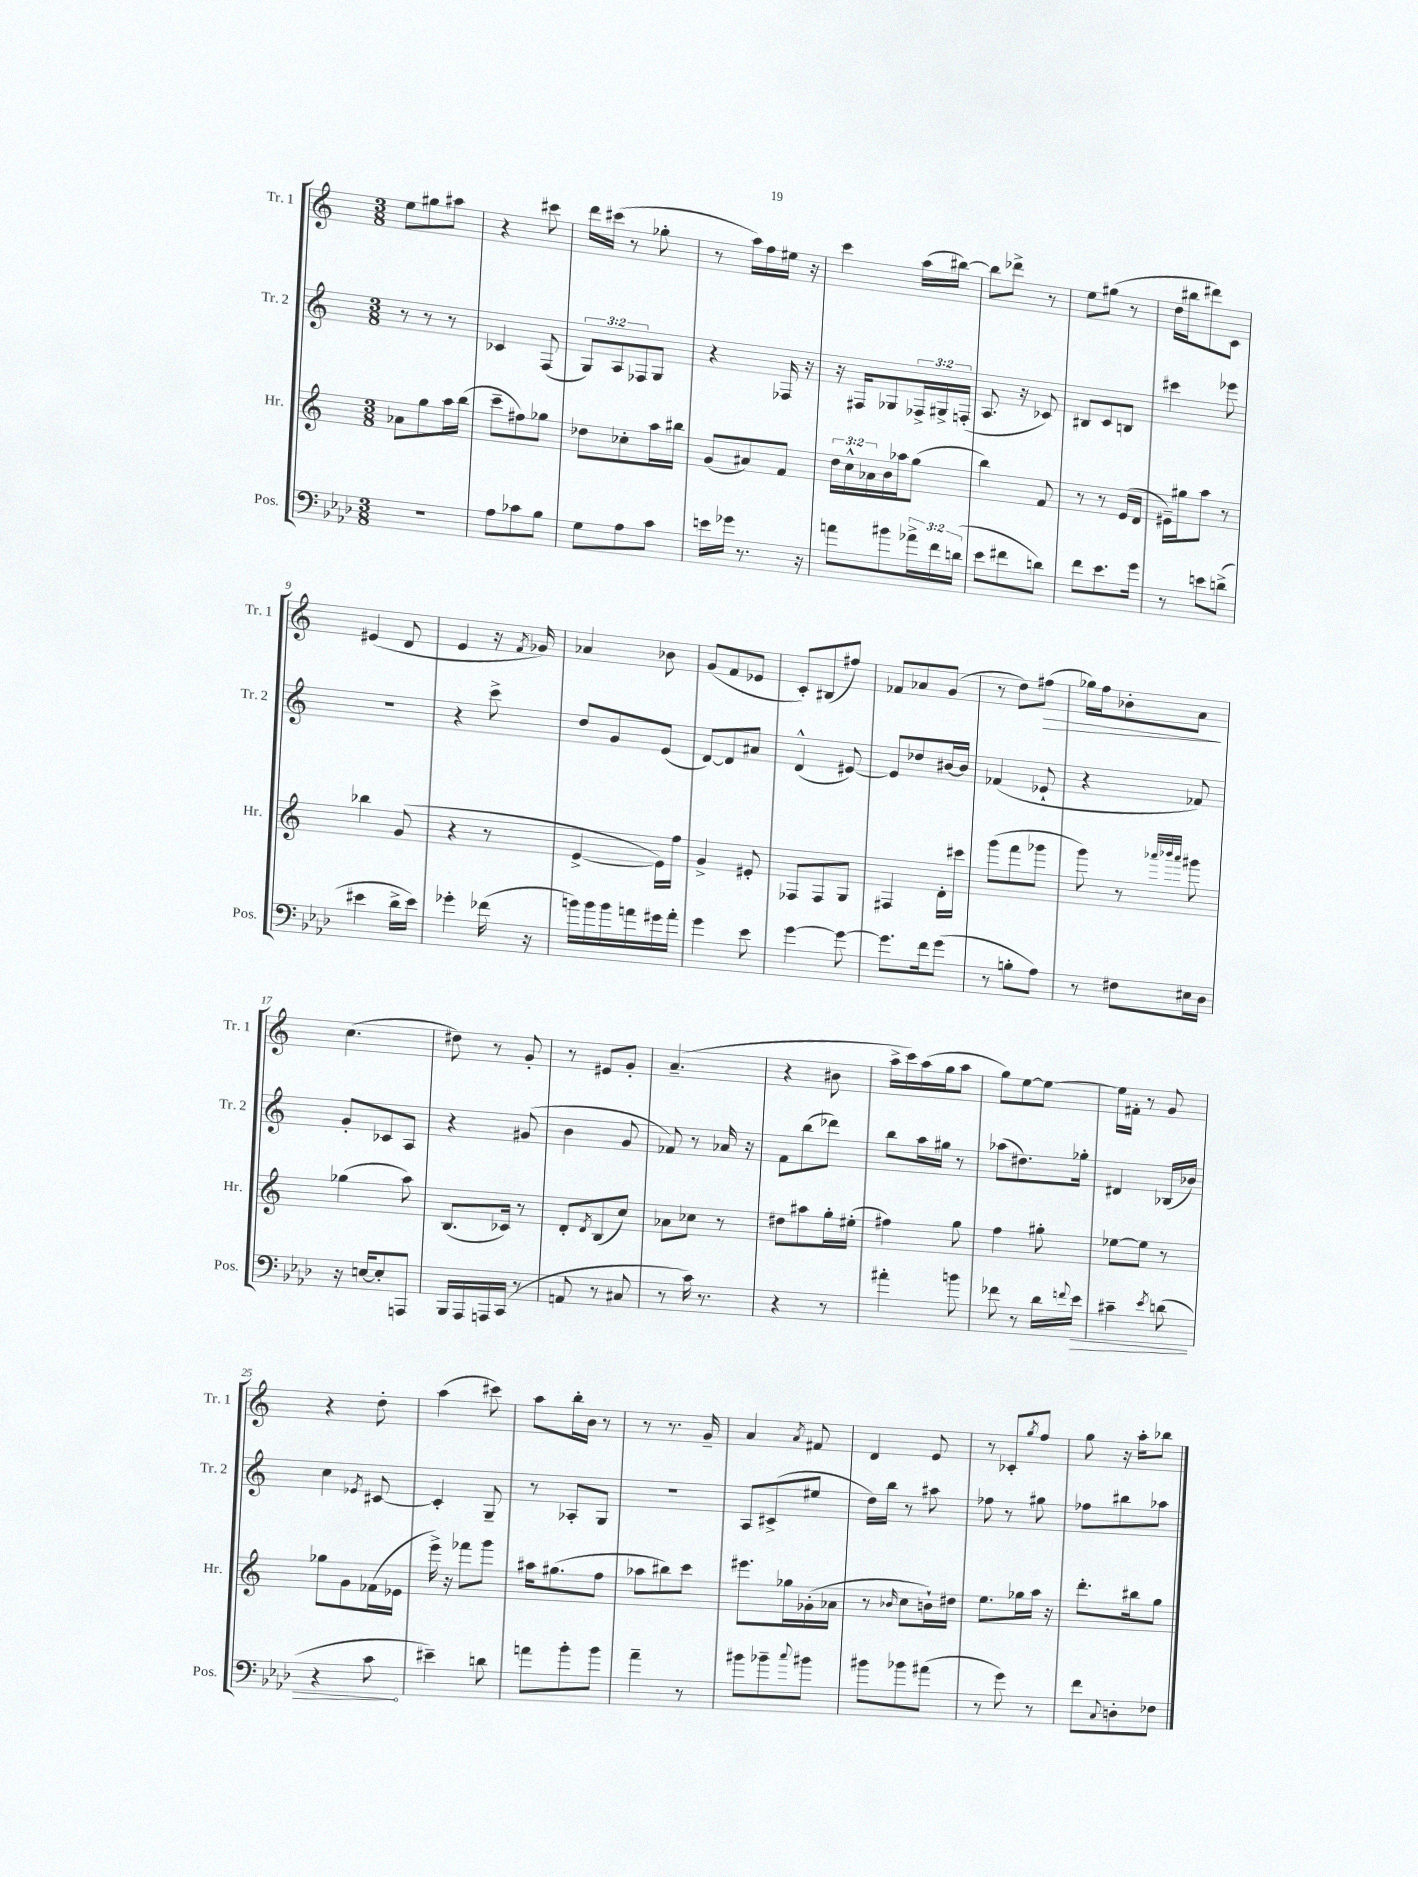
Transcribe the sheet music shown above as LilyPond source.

<<
\new StaffGroup <<
\new Staff = "s0" \with { instrumentName = "Tr. 1" shortInstrumentName = "Tr. 1" } {
    \clef treble \key c \major \numericTimeSignature \time 3/8
    e''8 gis''8 ais''8 |
    r4 cis'''8 |
    d'''16 cis'''16( r8 ges''8-. |
    r8 a''16) f''16 eis''16 r16 |
    c'''4 a''16( bis''16~) |
    bis''8 des'''8-> r8 |
    e''8 gis''8( r8 |
    d''16 bis''16 dis'''8) c'8 |
    eis'4( d'8 |
    e'4 r16 \acciaccatura { f'8 } ges'16) |
    aes'4 bes'8 |
    g'8( f'8 ees'8 |
    c'8-.) bis8( fis''8) |
    fes'8 aes'8 g'8( |
    r8 d''8) fis''8\>( |
    ges''16) f''16 bes'8-. a'8\! |
    c''4.( |
    dis''8) r8 g'8-. |
    r8 eis'8 g'8-. |
    a'4.--( |
    r4 bis'8 |
    a''16-> c'''16) a''16( g''16 a''8 |
    g''8) e''8~ e''8~ |
    e''16 fis'16-. r8 g'8 |
    r4 d''8-. |
    a''4( cis'''8) |
    a''8 b''16-. b'16 r8 |
    r8 r8. g'16-- |
    a'4 \acciaccatura { a'8 } fis'8 |
    d'4 e'8 |
    r8 ces'8-. \acciaccatura { g''8 } f''8 |
    g''8 r16 a''16-. bes''8 \bar "|." |
}
\new Staff = "s1" \with { instrumentName = "Tr. 2" shortInstrumentName = "Tr. 2" } {
    \clef treble \key c \major \numericTimeSignature \time 3/8 \override Staff.TupletNumber.text = #tuplet-number::calc-fraction-text
    r8 r8 r8 |
    ces'4 f8( |
    \tuplet 3/2 { g8) a8 fes8 } g8 |
    r4 fes16 r16 |
    r16 fis16 ges8 \tuplet 3/2 { fes16-> gis16-> f16-.( } |
    a8. r16 ces'8) |
    bis8 c'8 b8 |
    cis'''4 ees'''8 |
    R4. |
    r4 c'''8-> |
    d''8 g'8 e'8( |
    d'8~) d'8 ais'8 |
    d'4-^( eis'8~) |
    eis'8 des''8 bis'16~ bis'16 |
    fes'4( ees'8-! |
    r4 fes'8) |
    g'8-. ces'8 a8 |
    r4 gis'8( |
    b'4 g'8 |
    fes'8) r8 aes'16 r16 |
    f'8 b''8( des'''8) |
    b''8 a''16 gis''16 r8 |
    aes''8( dis''8.) ges''16-. |
    dis'4 bes16( bes'16) |
    c''4 \acciaccatura { ees'8 } cis'8~ |
    cis'4-. g8-- |
    r8 aes8-. g8 |
    R4. |
    a8 cis'8->( eis''8 |
    d''16) b''16 r8 ais''8 |
    fes''8 r8 gis''8 |
    fes''8 bis''8 aes''8 \bar "|." |
}
\new Staff = "s2" \with { instrumentName = "Hr." shortInstrumentName = "Hr." } {
    \clef treble \key c \major \numericTimeSignature \time 3/8 \override Staff.TupletNumber.text = #tuplet-number::calc-fraction-text
    aes'8 g''8 a''16 b''16( |
    c'''8-- fis''8) ges''8 |
    des''8 ces''8-. a''16 bis''16 |
    g'8( ais'8) f'8 |
    \tuplet 3/2 { d''16 c''16-^ aes'16 } b'16 aes''16 g''8( |
    b''4) f'8 |
    r8 r8 e'16( d'16 |
    eis'16--) gis''16 a''8 r8 |
    bes''4 g'8( |
    r4 r8 |
    e'4~-> e'16) f''16 |
    g'4-> eis'8-. |
    fes8 fes8 g8 |
    fis4 d'16-. cis'''16 |
    g'''8( f'''8 ges'''8 |
    g'''8) r8 \grace { aes'''32 bes'''32 aes'''32 } gis'''8 |
    ges''4( a''8) |
    b8.( ces'16) r8 |
    d'8-. \acciaccatura { d'8 } b8( c''8) |
    aes'8 ces''8 r8 |
    dis''8 ais''8 g''16-. eis''16-.( |
    fis''4) g''8 |
    f''4 gis''8-. |
    ees''8~ ees''8 r8 |
    ges''8 g'8 fes'16( ees'16 |
    e'''16->) r16 fes'''8 g'''8 |
    ais''16 gis''8.( f''8 |
    aes''8 bis''8) c'''8 |
    eis'''8. ges''16 ges'16-.( aes'16 |
    r8 \grace { bes'16 } c''8 b'16-!) dis''16 |
    e''8. ges''16 a''16 r16 |
    d'''8.-. bis''16 g''8 \bar "|." |
}
\new Staff = "s3" \with { instrumentName = "Pos." shortInstrumentName = "Pos." } {
    \clef bass \key aes \major \numericTimeSignature \time 3/8 \override Staff.TupletNumber.text = #tuplet-number::calc-fraction-text
    R4. |
    aes8 ces'8 bes8 |
    g8 aes8 c'8 |
    e'16 ges'16 r8. r16 |
    a'8 bis'8 \tuplet 3/2 { aes'16-> f'16 d'16( } |
    ees'8 fis'8 d'8) |
    f'8 ees'8. g'16 |
    r8 e'8 d'8->( |
    eis'4 des'16-> eis'16) |
    ges'4-. fes'16( r16 |
    b'16) b'16 b'16 a'16 gis'16 a'16-. |
    g'4 ees'8 |
    g'4~ g'8~ |
    g'8. f'16 g'8( |
    r8 b8-. aes8) |
    r8 fis8 eis16 des16 |
    r16 e16~ e8-. a,,8 |
    bes,,16 aes,,16 a,,16 c,16( r8 |
    a,8 r8 cis8 |
    r8 c'16) r8. |
    r4 r8 |
    ais'4-. b'8 |
    fes'8 r8 des'16 \appoggiatura { f'8 } \once \override Hairpin.circled-tip = ##t ees'16\> |
    cis'4-- \acciaccatura { ees'8 } d'8( |
    r4 c'8\! |
    eis'4--) d'8 |
    a'8 bes'8-. bes'8 |
    aes'4-- r8 |
    bis'8 bes'8-- \appoggiatura { c''8 } bis'8 |
    bis'8 bes'8 ais'8( |
    r8 g'8) r8 |
    f'8 \appoggiatura { c8 } d8-. fes8 \bar "|." |
}
>>
>>
